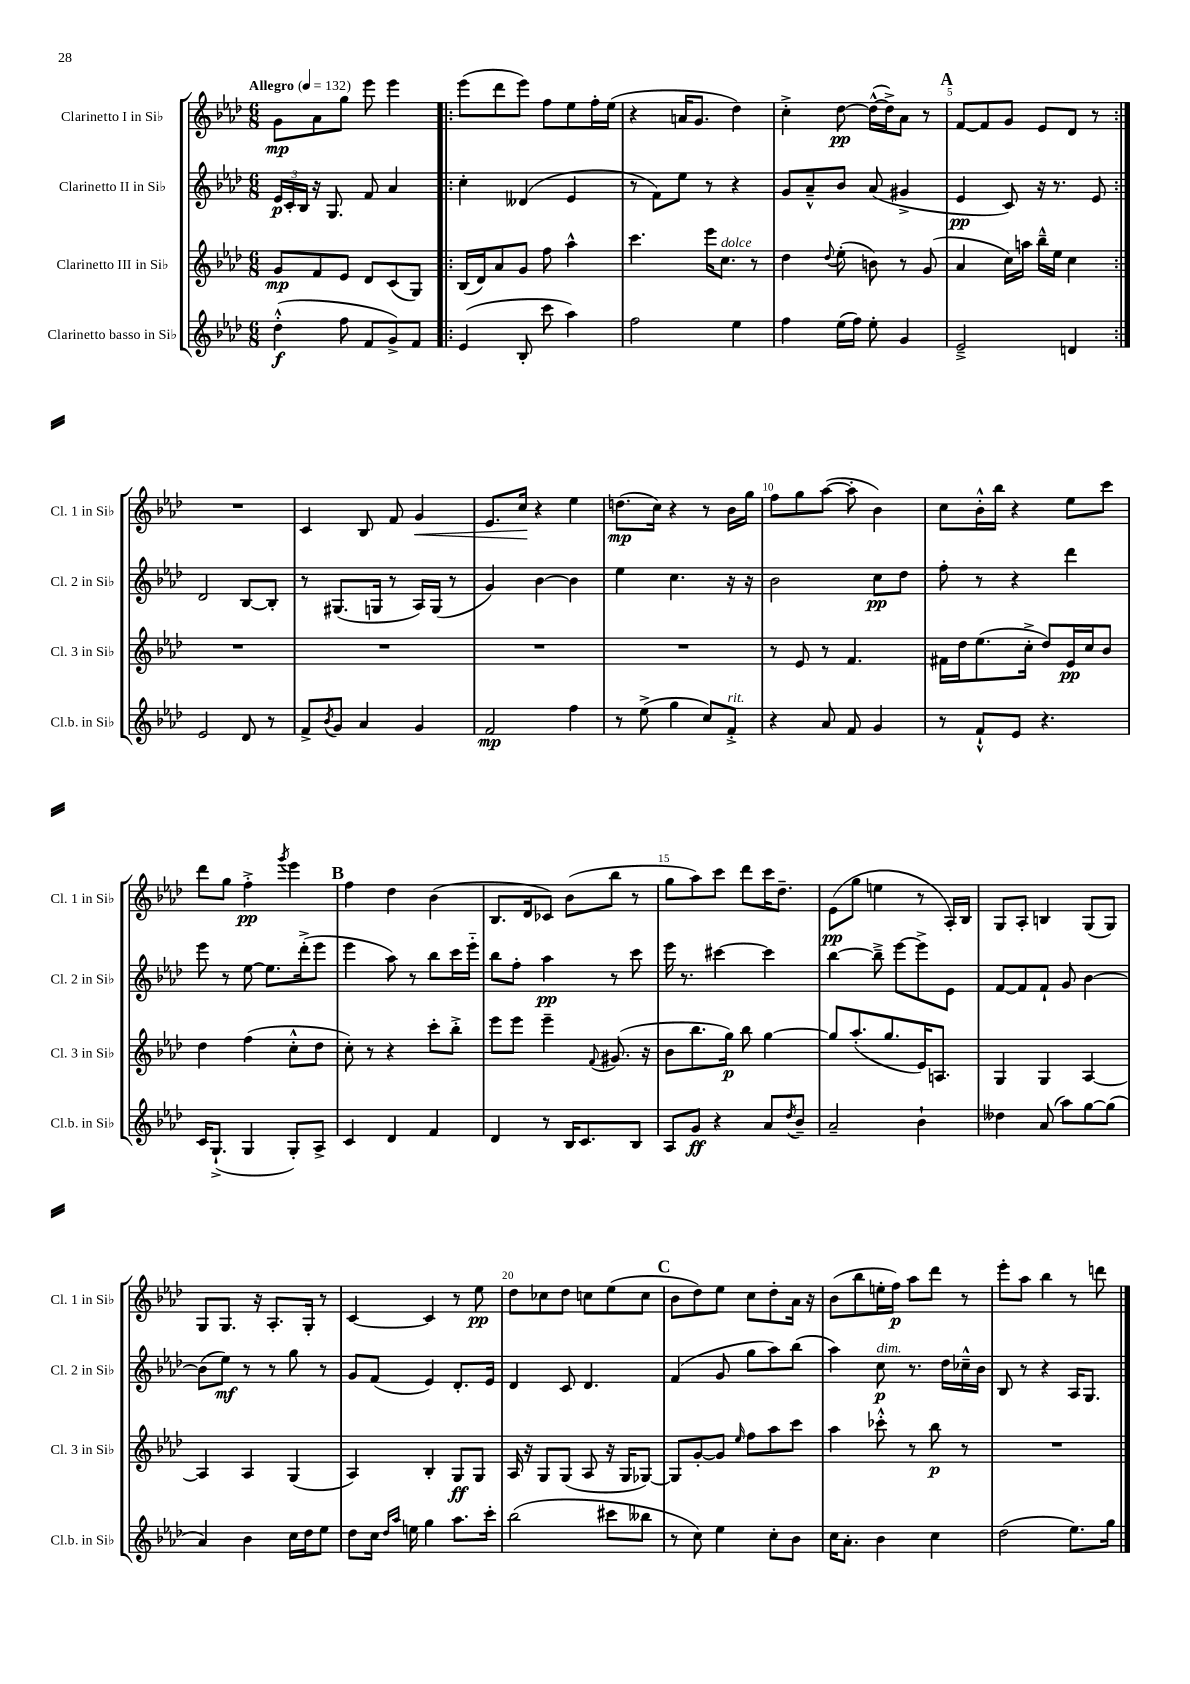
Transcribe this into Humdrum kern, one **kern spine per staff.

**kern	**kern	**kern	**kern
*staff4	*staff3	*staff2	*staff1
*clefG2	*clefG2	*clefG2	*clefG2
*k[b-e-a-d-]	*k[b-e-a-d-]	*k[b-e-a-d-]	*k[b-e-a-d-]
*M6/8	*M6/8	*M6/8	*M6/8
*MM132	*MM132	*MM132	*MM132
(4dd-'^^\	8g/L	24e-/LL	8g\L
.	.	24c'/	.
.	.	24B-/JJ	.
.	8f/	16r	8a-\
.	.	8.G/	.
8ff\	8e-/J	.	8gg\J
8f/L	8d-/L	8f/	8eee-\
8g^/)	(8c/	4a-/	4eee-\
8f/J	8G/J)	.	.
=!|:	=!|:	=!|:	=!|:
(4e-/	(16B-/LL	4cc'\	(8eee-\L
.	16d-/J)	.	.
.	8a-/	.	8ddd-\
8B-'/	8g/J	(4d--/	8eee-\J)
8ccc\	8ff\	.	8ff\L
4aa-\)	4aa-^^\	4e-/	8ee-\
.	.	.	16ff'\L
.	.	.	(16ee-\JJ
=	=	=	=
2ff\	4.ccc\	8r	4r
.	.	8f\L)	.
.	.	8ee-\J	16a/LK
.	.	.	8.g/J
.	16eee-\LK	8r	.
.	8.cc\J	.	.
4ee-\	.	4r	4dd-\)
.	8r	.	.
=	=	=	=
4ff\	4dd-\	8g/L	4cc'^\
.	.	8a-~^^/	.
.	8qqdd-/	.	.
(16ee-\LL	(8ee-'\	8b-/J	[8dd-\
16ff\JJ)	.	.	.
8ee-'\	8b\)	(8a-/	(16dd-^^\_LL
.	.	.	16dd-^\]J)
4g/	8r	4g#^/	8a-\J
.	(8g/	.	8r
=	=	=	=
2e-~^/	4a-/	4e-/	[8f/L
.	.	.	8f/]
.	16cc\LL)	8c/)	8g/J
.	16aa\JJ	.	.
.	16bb-~^^\LL	16r	8e-/L
.	16ee-\JJ	8.r	.
4d/	4cc\	.	8d-/J
.	.	8e-/	8r
=:|!	=:|!	=:|!	=:|!
2e-/	2.r	2d-/	2.r
8d-/	.	[8B-/L	.
8r	.	8B-'/]J	.
=	=	=	=
8f^/L	2.r	8r	4c/
8qb-/	.	.	.
8g/J	.	(8.G#/L	.
4a-/	.	.	8B-/
.	.	16G/Jk	.
.	.	8r	8f/
4g/	.	16A-/LL)	4g/
.	.	(16G/JJ	.
.	.	8r	.
=	=	=	=
2f/	2.r	4g/)	8.e-/L
.	.	.	16cc/Jk
.	.	[4b-\	4r
4ff\	.	4b-\]	4ee-\
=	=	=	=
8r	2.r	4ee-\	(8.dd\L
(8ee-^\	.	.	.
.	.	.	16cc\Jk)
4gg\	.	4.cc\	4r
8cc/L)	.	.	8r
8f'^/J	.	16r	16b-\LL
.	.	16r	16gg\JJ
=	=	=	=
4r	8r	2b-\	8ff\L
.	8e-/	.	8gg\
8a-/	8r	.	([8aa-\J
8f/	4.f/	.	8aa-'\]
4g/	.	8cc\L	4b-\)
.	.	8dd-\J	.
=	=	=	=
8r	16f#\LL	8ff'\	8cc\L
.	16dd-\J	.	.
8f`^^/L	(8.ee-\	8r	16b-'^^\L
.	.	.	16bb-\JJ
8e-/J	.	4r	4r
.	16cc'^\Jk	.	.
4.r	8dd-/L)	.	.
.	16e-/L	4ddd-\	8ee-\L
.	16cc/J	.	.
.	8b-/J	.	8ccc\J
=	=	=	=
16c/LK	4dd-\	8eee-\	8ddd-\L
(8.G`^/J	.	.	.
.	.	8r	8gg\J
4G/	(4ff\	[8ee-\	4ff'^\
.	.	8.ee-\]L	.
.	.	.	8qggg/
8G'/L)	8cc'^^\L	.	4eee-\
.	.	(16ddd-'^\k	.
8A-^/J	8dd-\J	8eee-\J	.
=	=	=	=
4c/	8cc'\)	4eee-\	4ff\
.	8r	.	.
4d-/	4r	8aa-\)	4dd-\
.	.	8r	.
4f/	8ccc'\L	8bb-\L	(4b-\
.	8bb-'^\J	16ccc\L	.
.	.	16eee-'~\JJ	.
=	=	=	=
4d-/	8eee-\L	8bb-\L	8.B-/L
.	8eee-\J	8ff'\J	.
.	.	.	16d-/k
8r	4eee-~\	4aa-\	8c-/J)
16B-/LK	.	.	(8b-\L
8.c/	.	.	.
.	8qqf/	.	.
.	(8.g#/	8r	8bb-\J
8B-/J	.	8ccc\	8r
.	16r	.	.
=	=	=	=
8A-/L	8b-\L	16eee-\	8gg\L
.	.	8.r	.
8g/J	8.bb-\	.	8aa-\)
4r	.	[4ccc#\	8ccc\J
.	16gg\Jk)	.	.
.	8bb-\	.	8ddd-\L
8a-/L	[4gg\	4ccc#\]	16ccc\K
.	.	.	8.dd-~\J
8qdd-/	.	.	.
8b-~/J	.	.	.
=	=	=	=
2a-~/	8gg/]L	[4bb-\	(8e-\L
.	(8.aa-'/	.	8gg\J
.	.	8bb-~^\]	4ee\
.	8.gg/	.	.
.	.	[8eee-\L	.
4b-`\	16e-/K)	8eee-^\]	8r
.	8.A/J	.	.
.	.	8e-\J	16A-'/LL)
.	.	.	16B-/JJ
=	=	=	=
4dd--\	4G/	[8f/L	8G/L
.	.	8f/]	8A-'/J
(8a-/	4G/	8f`/J	4B/
8aa-\L)	.	8g/	.
[8gg\	[4A-/	[4b-\	(8G/L
(8gg\]J	.	.	8G/J)
=	=	=	=
4a-/)	4A-/]	(8b-\]L	8G/L
.	.	8ee-\J)	8.G/J
4b-\	4A-/	8r	.
.	.	.	16r
.	.	8r	8.A-'/L
16cc\LL	(4G/	8gg\	.
16dd-\J	.	.	16G'/Jk
8ee-\J	.	8r	8r
=	=	=	=
8dd-\L	4A-/)	8g/L	[4c/
16cc\Jk	.	(8f/J	.
16qqdd-/LL	.	.	.
16qqaa-/JJ	.	.	.
16ee\	.	.	.
4gg\	4B-'/	4e-/)	4c/]
8.aa-\L	8G/L	8.d-'/L	8r
.	8G/J	.	8ee-\
16ccc'\Jk	.	16e-/Jk	.
=	=	=	=
(2bb-\	16A-/	4d-/	8dd-\L
.	16r	.	.
.	8G/L	.	8cc-\
.	(8G/J	8c/	8dd-\J
.	8A-/	4.d-/	8cc\L
8ccc#\L	16r	.	(8ee-\
.	16G/LK	.	.
8bb--\J	[8G-/J)	.	8cc\J
=	=	=	=
8r	8G-/]L	(4f/	8b-\L
8cc\)	[8g'/	.	8dd-\)
4ee-\	8g/]J	8g/	8ee-\J
.	16qqee-/	.	.
.	8ff\L	8gg\L	8cc\L
8cc'\L	8aa-\	8aa-\)	8dd-'\
8b-\J	8ccc\J	(8bb-\J	16a-\Jk
.	.	.	16r
=	=	=	=
16cc\LK	4aa-\	4aa-\)	(8b-\L
8.a-'\J	.	.	.
.	.	.	8bb-\
4b-\	8ccc-'^^\	8cc\	16ee'\L
.	.	.	16ff\JJ)
.	8r	8.r	8aa-\L
4cc\	8bb-\	.	8ddd-\J
.	.	16dd-\LL	.
.	8r	16cc-~^^\	8r
.	.	16b-\JJ	.
=	=	=	=
(2dd-\	2.r	8B-/	8eee-'\L
.	.	8r	8aa-\J
.	.	4r	4bb-\
8.ee-\L)	.	16A-/LK	8r
.	.	8.G/J	.
.	.	.	8ddd\
16gg\Jk	.	.	.
==	==	==	==
*-	*-	*-	*-
